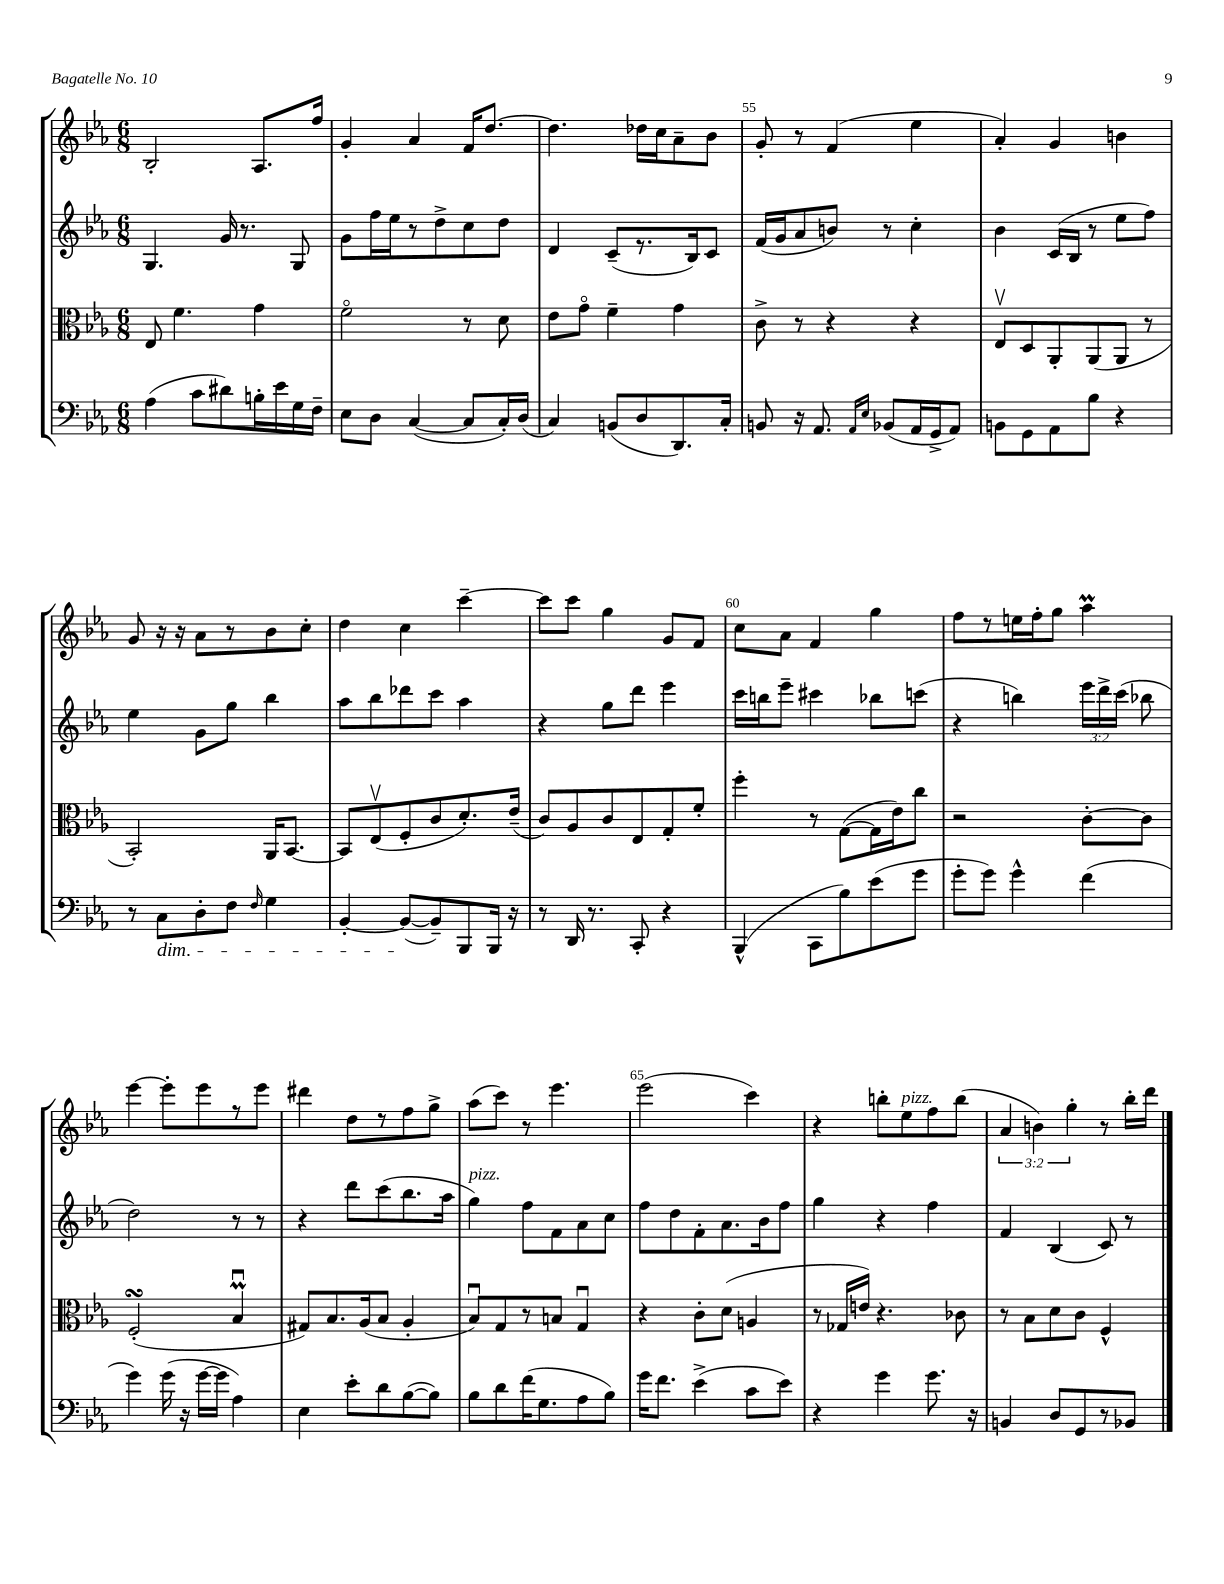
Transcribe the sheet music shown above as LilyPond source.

<<
\new StaffGroup <<
\new Staff = "s0" {
    \clef treble \key ees \major \numericTimeSignature \time 6/8 \override Staff.TupletNumber.text = #tuplet-number::calc-fraction-text
    \autoBeamOff bes2-. aes8.[ f''16] |
    g'4-. aes'4 f'16[ d''8.]~ |
    d''4. des''16[ c''16 aes'8-- bes'8] |
    g'8-. r8 f'4( ees''4 |
    aes'4-.) g'4 b'4 |
    g'8 r16 r16 aes'8[ r8 bes'8 c''8]-. |
    d''4 c''4 c'''4~-- |
    c'''8[ c'''8] g''4 g'8[ f'8] |
    c''8[ aes'8] f'4 g''4 |
    f''8[ r8 e''16 f''16-. g''8] aes''4\prall |
    ees'''4~ ees'''8[-. ees'''8 r8 ees'''8] |
    dis'''4 d''8[ r8 f''8 g''8]-> |
    aes''8[( c'''8]) r8 ees'''4. |
    ees'''2( c'''4) |
    r4 b''8[-. ees''8^\markup { \italic "pizz." } f''8 b''8]( |
    \tuplet 3/2 { aes'4 b'4) g''4-. } r8 bes''16[-. d'''16] \bar "|." |
}
\new Staff = "s1" {
    \clef treble \key ees \major \numericTimeSignature \time 6/8 \override Staff.TupletNumber.text = #tuplet-number::calc-fraction-text
    \autoBeamOff g4. g'16 r8. g8 |
    g'8[ f''16 ees''16 r8 d''8-> c''8 d''8] |
    d'4 c'8[--( r8. bes16) c'8] |
    f'16[( g'16 aes'8 b'8]) r8 c''4-. |
    bes'4 c'16[( bes16] r8 ees''8[ f''8]) |
    ees''4 g'8[ g''8] bes''4 |
    aes''8[ bes''8 des'''8 c'''8] aes''4 |
    r4 g''8[ d'''8] ees'''4 |
    c'''16[ b''16 ees'''8]-- cis'''4 bes''8[ c'''8]( |
    r4 b''4) \tuplet 3/2 { ees'''16[ d'''16-> c'''16]( } bes''8 |
    d''2) r8 r8 |
    r4 d'''8[ c'''8( bes''8. aes''16] |
    g''4^\markup { \italic "pizz." }) f''8[ f'8 aes'8 c''8] |
    f''8[ d''8 f'8-. aes'8. bes'16 f''8] |
    g''4 r4 f''4 |
    f'4 bes4( c'8) r8 \bar "|." |
}
\new Staff = "s2" {
    \clef alto \key ees \major \numericTimeSignature \time 6/8
    \autoBeamOff ees8 f'4. g'4 |
    f'2\flageolet r8 d'8 |
    ees'8[ g'8]\flageolet f'4-- g'4 |
    c'8-> r8 r4 r4 |
    ees8[\upbow d8 aes,8-. aes,8( aes,8] r8 |
    bes,2-.) aes,16[ bes,8.]~ |
    bes,8[ ees8\upbow( f8-. c'8 d'8.-.) ees'16]--( |
    c'8[) aes8 c'8 ees8 g8-. f'8]-. |
    f''4-. r8 g8[~( g16 ees'16) c''8] |
    r2 c'8[~-. c'8] |
    f2-.\turn( bes4\downbow\prall |
    gis8[) bes8. aes16( bes8] aes4-. |
    bes8[\downbow) g8 r8 b8] g4\downbow |
    r4 c'8[-. d'8]( a4 |
    r8 ges16[ e'16]) r4. ces'8 |
    r8 bes8[ d'8 c'8] f4-^ \bar "|." |
}
\new Staff = "s3" {
    \clef bass \key ees \major \numericTimeSignature \time 6/8
    \autoBeamOff aes4( c'8[ dis'8) b16-. ees'16 g16 f16]-- |
    ees8[ d8] c4~( c8[ c16-.) d16]( |
    c4) b,8[( d8 d,8.) c16]-. |
    b,8 r16 aes,8. \grace { aes,16[ ees16] } bes,8[( aes,16 g,16-> aes,8]) |
    b,8[ g,8 aes,8 bes8] r4 |
    r8 c8[\dim d8-. f8] \grace { f16 } g4 |
    bes,4~-. bes,8[~\!( bes,8--) bes,,8 bes,,16] r16 |
    r8 d,16 r8. c,8-. r4 |
    bes,,4-^( c,8[ bes8) ees'8( g'8] |
    g'8[-. g'8]) g'4-^ f'4( |
    g'4) g'16( r16 g'16[~ g'16] aes4) |
    ees4 ees'8[-. d'8 bes8~( bes8]) |
    bes8[ d'8 f'16( g8. aes8 bes8]) |
    g'16[ f'8.] ees'4->( c'8[ ees'8]) |
    r4 g'4 g'8. r16 |
    b,4 d8[ g,8 r8 bes,8] \bar "|." |
}
>>
>>
\layout { \context { \Score currentBarNumber = #52 \override BarNumber.break-visibility = ##(#f #t #t) barNumberVisibility = #(every-nth-bar-number-visible 5) } }
